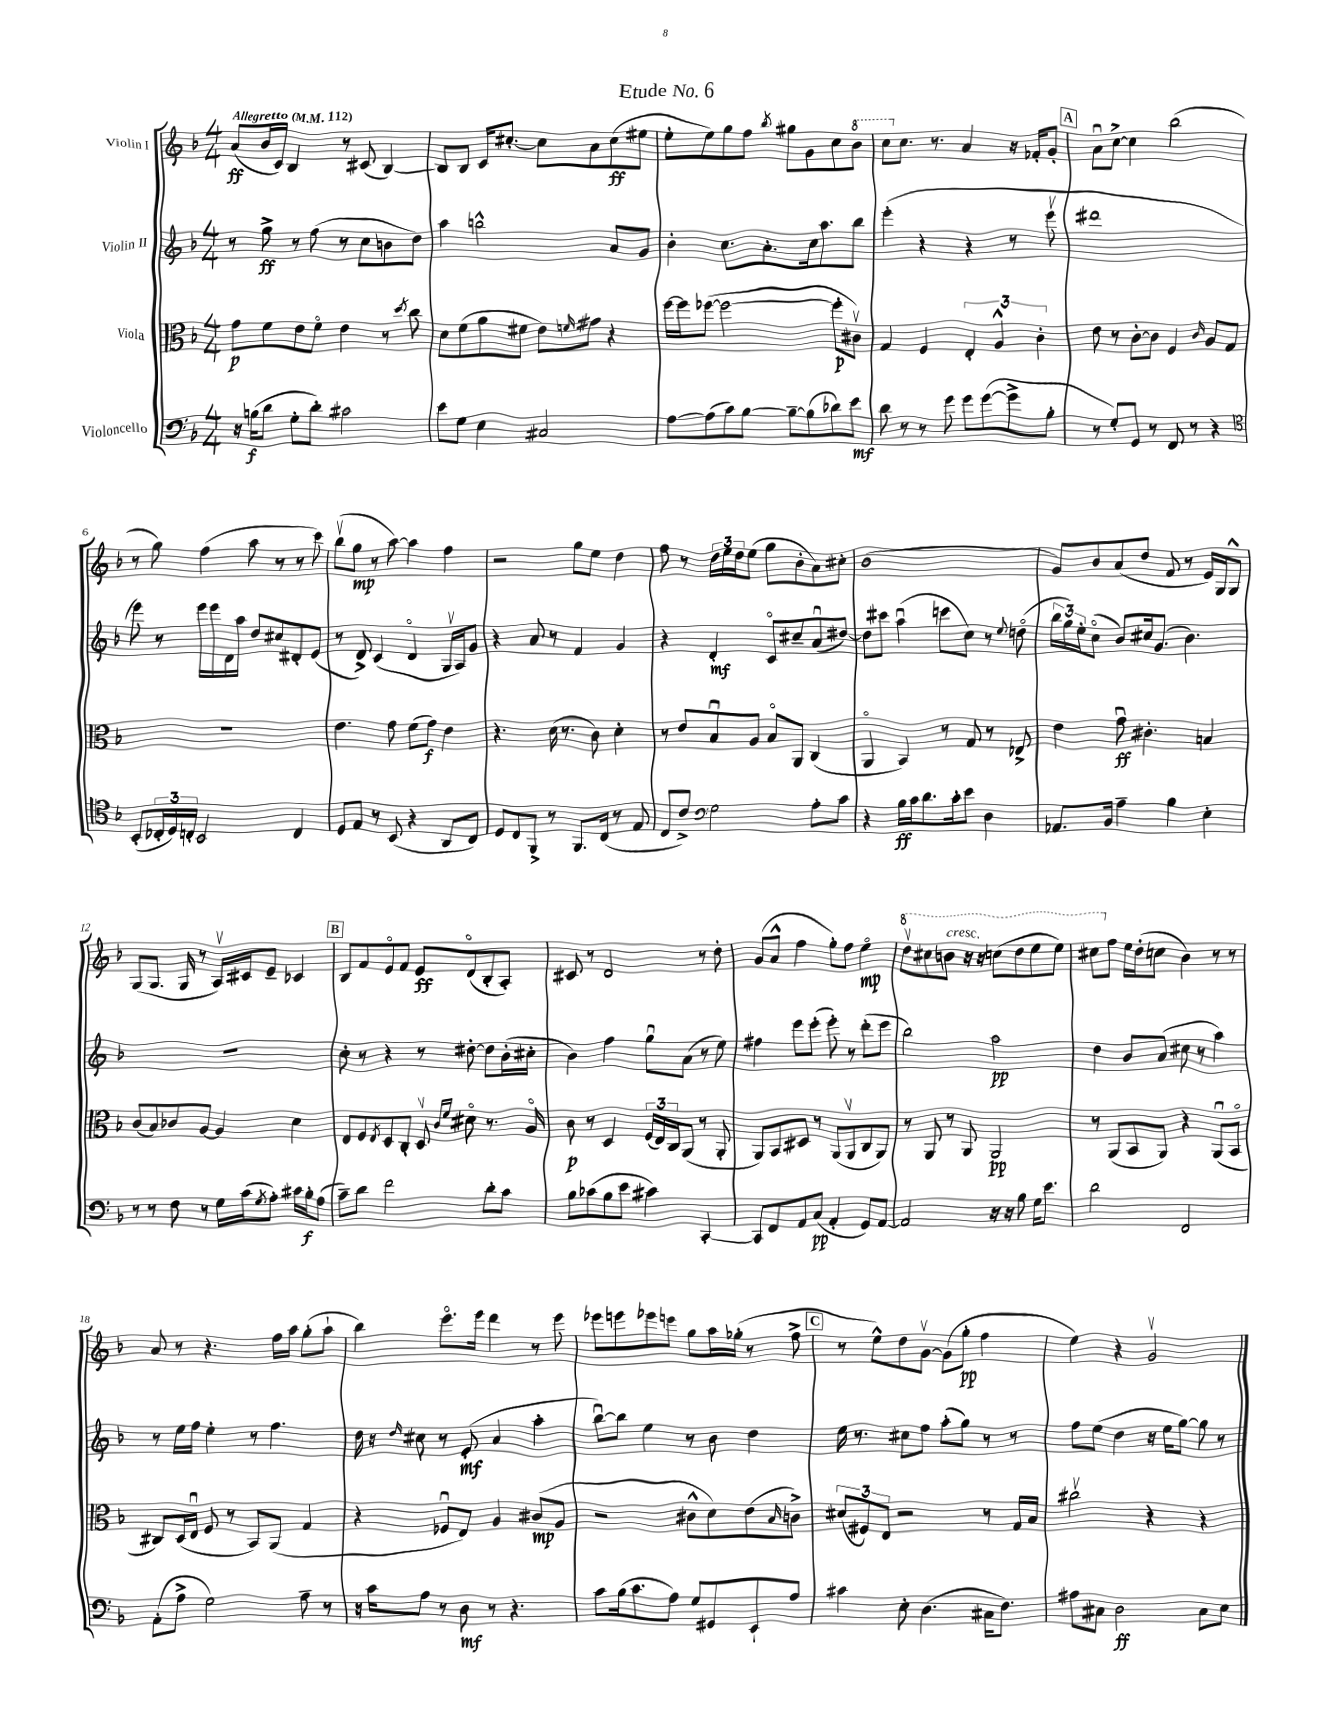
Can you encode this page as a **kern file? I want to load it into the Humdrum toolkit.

**kern	**dynam	**kern	**dynam	**kern	**dynam	**kern	**dynam
*part4	*part4	*part3	*part3	*part2	*part2	*part1	*part1
*staff4	*staff4	*staff3	*staff3	*staff2	*staff2	*staff1	*staff1
*I"Violoncello	*	*I"Viola	*	*I"Violin II	*	*I"Violin I	*
*clefF4	*	*clefC3	*	*clefG2	*	*clefG2	*
*k[b-]	*	*k[b-]	*	*k[b-]	*	*k[b-]	*
*M4/4	*	*M4/4	*	*M4/4	*	*M4/4	*
*MM112	*	*MM112	*	*MM112	*	*MM112	*
=1	=1	=1	=1	=1	=1	=1	=1
!	!	!	!	!	!	!LO:TX:a:B:t=Allegretto	!
16r	.	8g\L	p	8r	.	(8a/L	ff
(16Bn\KL	f	.	.	.	.	.	.
8d\J	.	8f\	.	8gg^\	ff	16b-/L	.
.	.	.	.	.	.	16c/JJ)	.
8G'\L	.	8e\	.	8r	.	4B-/	.
8d'\J)	.	8f\J	.	(8ff\	.	.	.
2c#X\	.	4e\	.	8r	.	8r	.
.	.	.	.	8cc\L	.	(8c#X/	.
.	.	8r	.	8bn\	.	[4B-/)	.
.	.	8qdd/	.	.	.	.	.
.	.	8cc\	.	8dd\J)	.	.	.
=2	=2	=2	=2	=2	=2	=2	=2
8e\L	.	8d\L	.	4aa\	.	8B-/L]	.
8G\J	.	(8f\	.	.	.	8B-/J	.
4E\	.	8a\	.	2bbn^^\	.	16c/KL	.
.	.	.	.	.	.	[8.cc#X'/J	.
.	.	8f#X\J	.	.	.	.	.
2C#X/	.	8e\L)	.	.	.	8cc#\L]	.
.	.	16qqfn/	.	.	.	.	.
.	.	8g#X\J	.	.	.	8a\	.
.	.	4r	.	8a/L	.	(8cc#\	ff
.	.	.	.	8g/J	.	8ee#X\J	.
=3	=3	=3	=3	=3	=3	=3	=3
[8A\L	.	[16ff\LL	.	4b-'\	.	8ee'\L	.
.	.	16ff\J]	.	.	.	.	.
(8A\]	.	([8ff-X\J	.	.	.	8ee\)	.
8c\)	.	2ff-\_	.	8.cc\L	.	8gg\	.
[8B-\J	.	.	.	.	.	8ff\J	.
.	.	.	.	8.a'\	.	.	.
.	.	.	.	.	.	8qbb-/	.
8B-~\L_	.	.	.	.	.	8gg#X\L	.
(8B-\]	.	.	.	16cc\k	.	8g\	.
.	.	.	.	8.aa\	.	.	.
8d-X\)	.	8ff-'\L]	p	.	.	8cc\	.
*	*	*	*	*	*	*8va	*
8e\J	mf	8c#Xv\J)	.	8bb-\J	.	8bb-\J	.
=4	=4	=4	=4	=4	=4	=4	=4
8d\	.	4G/	.	(4eee'\	.	8ccc\L	.
*	*	*	*	*	*	*X8va	*
8r	.	.	.	.	.	8.cc\J	.
8r	.	4F/	.	4r	.	.	.
.	.	.	.	.	.	8.r	.
8g\	.	.	.	.	.	.	.
8g\L	.	6E'/	.	4r	.	4a/	.
([8g\	.	.	.	.	.	.	.
.	.	6A^^/	.	.	.	.	.
8g^\]	.	.	.	8r	.	16r	.
.	.	.	.	.	.	16f-X'/KL	.
.	.	6c'\	.	.	.	.	.
8B-'\J	.	.	.	8eeev\	.	8g'/J	.
!!LO:REH:place=s1:t=A
=5	=5	=5	=5	=5	=5	=5	=5
8r	.	8e\	.	1ddd#X	.	8au\L	.
8G'/L)	.	8r	.	.	.	[8cc^\J	.
8GG/J	.	[8c'\L	.	.	.	4cc\]	.
8r	.	8c\J]	.	.	.	.	.
8FF/	.	4F/	.	.	.	(2bb-\	.
8r	.	.	.	.	.	.	.
.	.	16qqc/	.	.	.	.	.
4r	.	8A/L	.	.	.	.	.
.	.	8G/J	.	.	.	.	.
!!LO:LB:g=z
=6	=6	=6	=6	=6	=6	=6	=6
*clefC4	*	*	*	*	*	*	*
(8BB-'/L	.	1r	.	8eee\)	.	8r	.
24C-X'/L	.	.	.	8r	.	8gg\)	.
24D/)	.	.	.	.	.	.	.
24Cn'/JJ	.	.	.	.	.	.	.
2BB-/	.	.	.	16eee\LL	.	(4ff\	.
.	.	.	.	16eee\	.	.	.
.	.	.	.	16d\	.	.	.
.	.	.	.	16aa\JJ	.	.	.
.	.	.	.	8dd/L	.	8aa\	.
.	.	.	.	8cc#X/	.	8r	.
4C/	.	.	.	8d#X'/	.	8r	.
.	.	.	.	(8e/J	.	8ccc\)	.
=7	=7	=7	=7	=7	=7	=7	=7
8D/L	.	4.e\	.	8r	.	(8bb-v\L	.
8E/J	.	.	.	8d^/)	.	8gg\J	mp
8r	.	.	.	(4c/	.	8r	.
(8BB-/	.	8g\	.	.	.	[8aa\)	.
4r	.	(8f\L	.	4d/	.	4aa\]	.
.	.	8g\J)	f	.	.	.	.
8AA/L	.	4e\	.	16Gv/LL	.	4ff\	.
.	.	.	.	16A/J)	.	.	.
8C/J)	.	.	.	8g/J	.	.	.
=8	=8	=8	=8	=8	=8	=8	=8
8D/L	.	4.r	.	4r	.	2r	.
8C/	.	.	.	.	.	.	.
8FF^/J	.	.	.	8a/	.	.	.
8r	.	(16d\	.	8r	.	.	.
.	.	8.r	.	.	.	.	.
8.FF/L	.	.	.	4f/	.	8gg\L	.
.	.	8c\)	.	.	.	8ee\J	.
(16C/Jk	.	.	.	.	.	.	.
8r	.	4d'\	.	4g/	.	4dd\	.
8E/	.	.	.	.	.	.	.
=9	=9	=9	=9	=9	=9	=9	=9
8C/L	.	8r	.	4r	.	8ff\	.
8c^/J)	.	8e/L	.	.	.	8r	.
*clefF4	*	*	*	*	*	*	*
2G\	.	8B-u/	.	4d'/	mf	24dd\LL	.
.	.	.	.	.	.	24ee\	.
.	.	.	.	.	.	24dd\J	.
.	.	8A/J	.	.	.	(8ee\J	.
.	.	8B-/L	.	8c/L	.	8gg\L	.
.	.	8AA/J	.	8cc#X~/	.	8b-'\	.
8A'\L	.	(4C/	.	(8au/	.	8a\)	.
8c\J	.	.	.	[8dd#X/J)	.	8cc#X'\J	.
=10	=10	=10	=10	=10	=10	=10	=10
4r	.	4AA/	.	8dd#\L]	.	(1b-	.
.	.	.	.	8ccc#X\J	.	.	.
16B-\LL	ff	4BB-/)	.	(4aau\	.	.	.
16c\J	.	.	.	.	.	.	.
8.d\	.	.	.	.	.	.	.
.	.	8r	.	8cccn\L	.	.	.
16c'\k	.	.	.	.	.	.	.
8e\J	.	8G/	.	8cc\J)	.	.	.
4D\	.	8r	.	8r	.	.	.
.	.	.	.	8qqee/	.	.	.
.	.	8E-X^/	.	(8ddn\	.	.	.
=11	=11	=11	=11	=11	=11	=11	=11
8.AA-X/L	.	4e\	.	24bb-\LL	.	8g/L)	.
.	.	.	.	24gg\)	.	.	.
.	.	.	.	24ee'\J	.	.	.
.	.	.	.	(8cc\J	.	8b-/	.
16BB-/Jk	.	.	.	.	.	.	.
4A~\	.	8gu\	ff	8b-/L)	.	(8a/	.
.	.	4.c#X'\	.	16cc#X/k	.	8dd/J	.
.	.	.	.	(8.g/J	.	.	.
4B-\	.	.	.	.	.	8f/	.
.	.	.	.	4.b-\)	.	8r	.
4E'\	.	4Bn/	.	.	.	16e/LL)	.
.	.	.	.	.	.	16G/J	.
.	.	.	.	.	.	8G^^/J	.
!!LO:LB:g=z
=12	=12	=12	=12	=12	=12	=12	=12
8r	.	(8c/L	.	1r	.	(8G/L	.
8r	.	8B-/)	.	.	.	8.G/J	.
8F\	.	8c-X/	.	.	.	.	.
.	.	.	.	.	.	16G/	.
8r	.	[8A/J	.	.	.	8r	.
16G\LL	.	4A/]	.	.	.	16Av/LL)	.
(16c\J	.	.	.	.	.	16c#X/J	.
8qG/	.	.	.	.	.	.	.
8A'\J)	.	.	.	.	.	8e~/J	.
16c#X\LL	.	4d\	.	.	.	4c-X/	.
16B-'\J	f	.	.	.	.	.	.
(8A\J	.	.	.	.	.	.	.
!!LO:REH:place=s1:t=B
=13	=13	=13	=13	=13	=13	=13	=13
8c~\L)	.	8E/L	.	8cc'\	.	8B-/L	.
8d\J	.	8F/	.	8r	.	8f/	.
.	.	8qE/	.	.	.	.	.
2f\	.	8D/	.	4r	.	8e/	.
.	.	8C'/J	.	.	.	8f/J	.
.	.	8Dv/	.	8r	.	8e/L	ff
.	.	16qqc/LL	.	.	.	.	.
.	.	16qqf/JJ	.	.	.	.	.
.	.	8d#X\	.	[8dd#X'\	.	(8d/	.
8d'\L	.	8.r	.	8dd#\L]	.	8B-'/	.
8c\J	.	.	.	(16b-'\L	.	8A'/J)	.
.	.	16A/	.	16cc#X'\JJ	.	.	.
=14	=14	=14	=14	=14	=14	=14	=14
8B-\L	.	8c\	p	4b-\)	.	8c#X/	.
(8c-X\	.	8r	.	.	.	8r	.
8B-\	.	4D/	.	4ff\	.	2d/	.
8e\J	.	.	.	.	.	.	.
4c#X\)	.	(24F/LL	.	8ggu\L	.	.	.
.	.	24E/)	.	.	.	.	.
.	.	24C/J	.	.	.	.	.
.	.	(8AA/J	.	(8a\J	.	.	.
[4CC'/	.	8r	.	8r	.	8r	.
.	.	8AA'/	.	8ee\)	.	8dd'\	.
=15	=15	=15	=15	=15	=15	=15	=15
8CC/L]	.	8AA/L)	.	4ff#X\	.	(8g/L	.
8FF/	.	8BB-/	.	.	.	8a^^/J	.
8AA/	.	8D#X/J	.	8eee\L	.	4ff\	.
(8C/J	pp	8r	.	(8eee'\J	.	.	.
4AA'/	.	(8AA/L	.	8eee'\)	.	8gg'\L)	.
.	.	8AAv/	.	8r	.	8ff\J	.
8GG/L)	.	8C/	.	(8ddd'\L	.	4ee\	mp
[8AA/J	.	8AA/J)	.	8eee\J	.	.	.
=16	=16	=16	=16	=16	=16	=16	=16
*	*	*	*	*	*	*8va	*
2AA/]	.	8r	.	2bb-\)	.	8dddv\L	.
.	.	8AA/	.	.	.	8ccc#X\	.
!	!	!	!	!	!	!LO:TX:a:i:t=cresc.	!
.	.	8r	.	.	.	8bbn\J	.
.	.	8AA/	.	.	.	16r	.
.	.	.	.	.	.	16r	.
16r	.	2AA/	pp	2aa\	pp	(8cccn\L	.
16r	.	.	.	.	.	.	.
8B-\	.	.	.	.	.	8ddd\	.
16G\KL	.	.	.	.	.	8eee\	.
8.e\J	.	.	.	.	.	.	.
.	.	.	.	.	.	8eee\J)	.
=17	=17	=17	=17	=17	=17	=17	=17
2d\	.	8r	.	4dd\	.	8ccc#X\L	.
*	*	*	*	*	*	*X8va	*
.	.	(8AA/L	.	.	.	8ff\J	.
.	.	8BB-/	.	8b-/L	.	16ee\LL	.
.	.	.	.	.	.	(16dd'\J	.
.	.	8AA/J)	.	(8a/J	.	8ccn\J	.
2FF/	.	4r	.	8cc#X\	.	4b-\)	.
.	.	.	.	8r	.	.	.
.	.	(8AAu/L	.	4aa\)	.	8r	.
.	.	8BB-/J	.	.	.	8r	.
!!LO:LB:g=z
=18	=18	=18	=18	=18	=18	=18	=18
(8AA'\L	.	8C#X/L)	.	8r	.	8a/	.
8A^\J	.	(16D/L	.	16ee\LL	.	8r	.
.	.	16Eu/JJ	.	16ff\JJ	.	.	.
2G\)	.	8F/	.	4ee'\	.	4.r	.
.	.	8r	.	.	.	.	.
.	.	8BB-/L)	.	8r	.	.	.
.	.	(8AA/J	.	4.ff\	.	16ff\LL	.
.	.	.	.	.	.	16aa\JJ	.
8A~\	.	4G/	.	.	.	(8gg'\L	.
8r	.	.	.	.	.	8aa`\J	.
=19	=19	=19	=19	=19	=19	=19	=19
16r	.	4r	.	16dd\	.	4bb-\)	.
16c\KL	.	.	.	16r	.	.	.
.	.	.	.	16qqdd/	.	.	.
8A\J	.	.	.	8cc#X\	.	.	.
8r	.	8F-Xu/L	.	8r	.	8.eee\L	.
8D\	mf	8E/J)	.	(8e'/	mf	.	.
.	.	.	.	.	.	16eee\Jk	.
8r	.	4A/	.	4a/	.	4ddd\	.
4.r	.	.	.	.	.	.	.
.	.	(8c#X/L	mp	4aa'\	.	8r	.
.	.	8A/J	.	.	.	8eee\	.
=20	=20	=20	=20	=20	=20	=20	=20
8c\L	.	2r	.	[8bb-u\L)	.	8eee-X\L	.
(16B-\k	.	.	.	8bb-\J]	.	8eeen\	.
8.c\	.	.	.	.	.	.	.
.	.	.	.	4ee\	.	8eee-X\	.
8A\J)	.	.	.	.	.	8eeen\J	.
8G/L	.	8c#X^^\L	.	8r	.	8gg\L	.
8GG#X/	.	8d\)	.	8b-\	.	16aa\L	.
.	.	.	.	.	.	(16gg-X'\JJ	.
8EE`/	.	(8e\	.	4dd\	.	8r	.
.	.	16qqB-/	.	.	.	.	.
8A/J	.	8cn^\J)	.	.	.	8ff^\	.
!!LO:REH:place=s1:t=C
=21	=21	=21	=21	=21	=21	=21	=21
4c#X\	.	(12d#X/L	.	16ee\	.	8r	.
.	.	.	.	8.r	.	.	.
.	.	12F#X/)	.	.	.	.	.
.	.	.	.	.	.	8ee^^\L)	.
.	.	12E/J	.	.	.	.	.
8E'\	.	2r	.	8cc#X\L	.	8dd\	.
(4.D\	.	.	.	8ff\J	.	[8gv\J	.
.	.	.	.	(8aa'\L	.	(8g\L]	.
.	.	.	.	8gg\J)	.	8gg'\J	pp
16C#X\KL	.	8r	.	8r	.	4ff\	.
8.F\J)	.	.	.	.	.	.	.
.	.	16G/LL	.	8r	.	.	.
.	.	16B-/JJ	.	.	.	.	.
=22	=22	=22	=22	=22	=22	=22	=22
8A#X\L	.	2cc#Xv\	.	8ff\L	.	4ee\)	.
8C#X\J	.	.	.	(8ee\J	.	.	.
2D\	ff	.	.	4dd\	.	4r	.
.	.	4r	.	16r	.	2gv/	.
.	.	.	.	16ee\KL	.	.	.
.	.	.	.	[8gg\J)	.	.	.
8C#\L	.	4r	.	8gg\]	.	.	.
8E\J	.	.	.	8r	.	.	.
==	==	==	==	==	==	==	==
*-	*-	*-	*-	*-	*-	*-	*-
